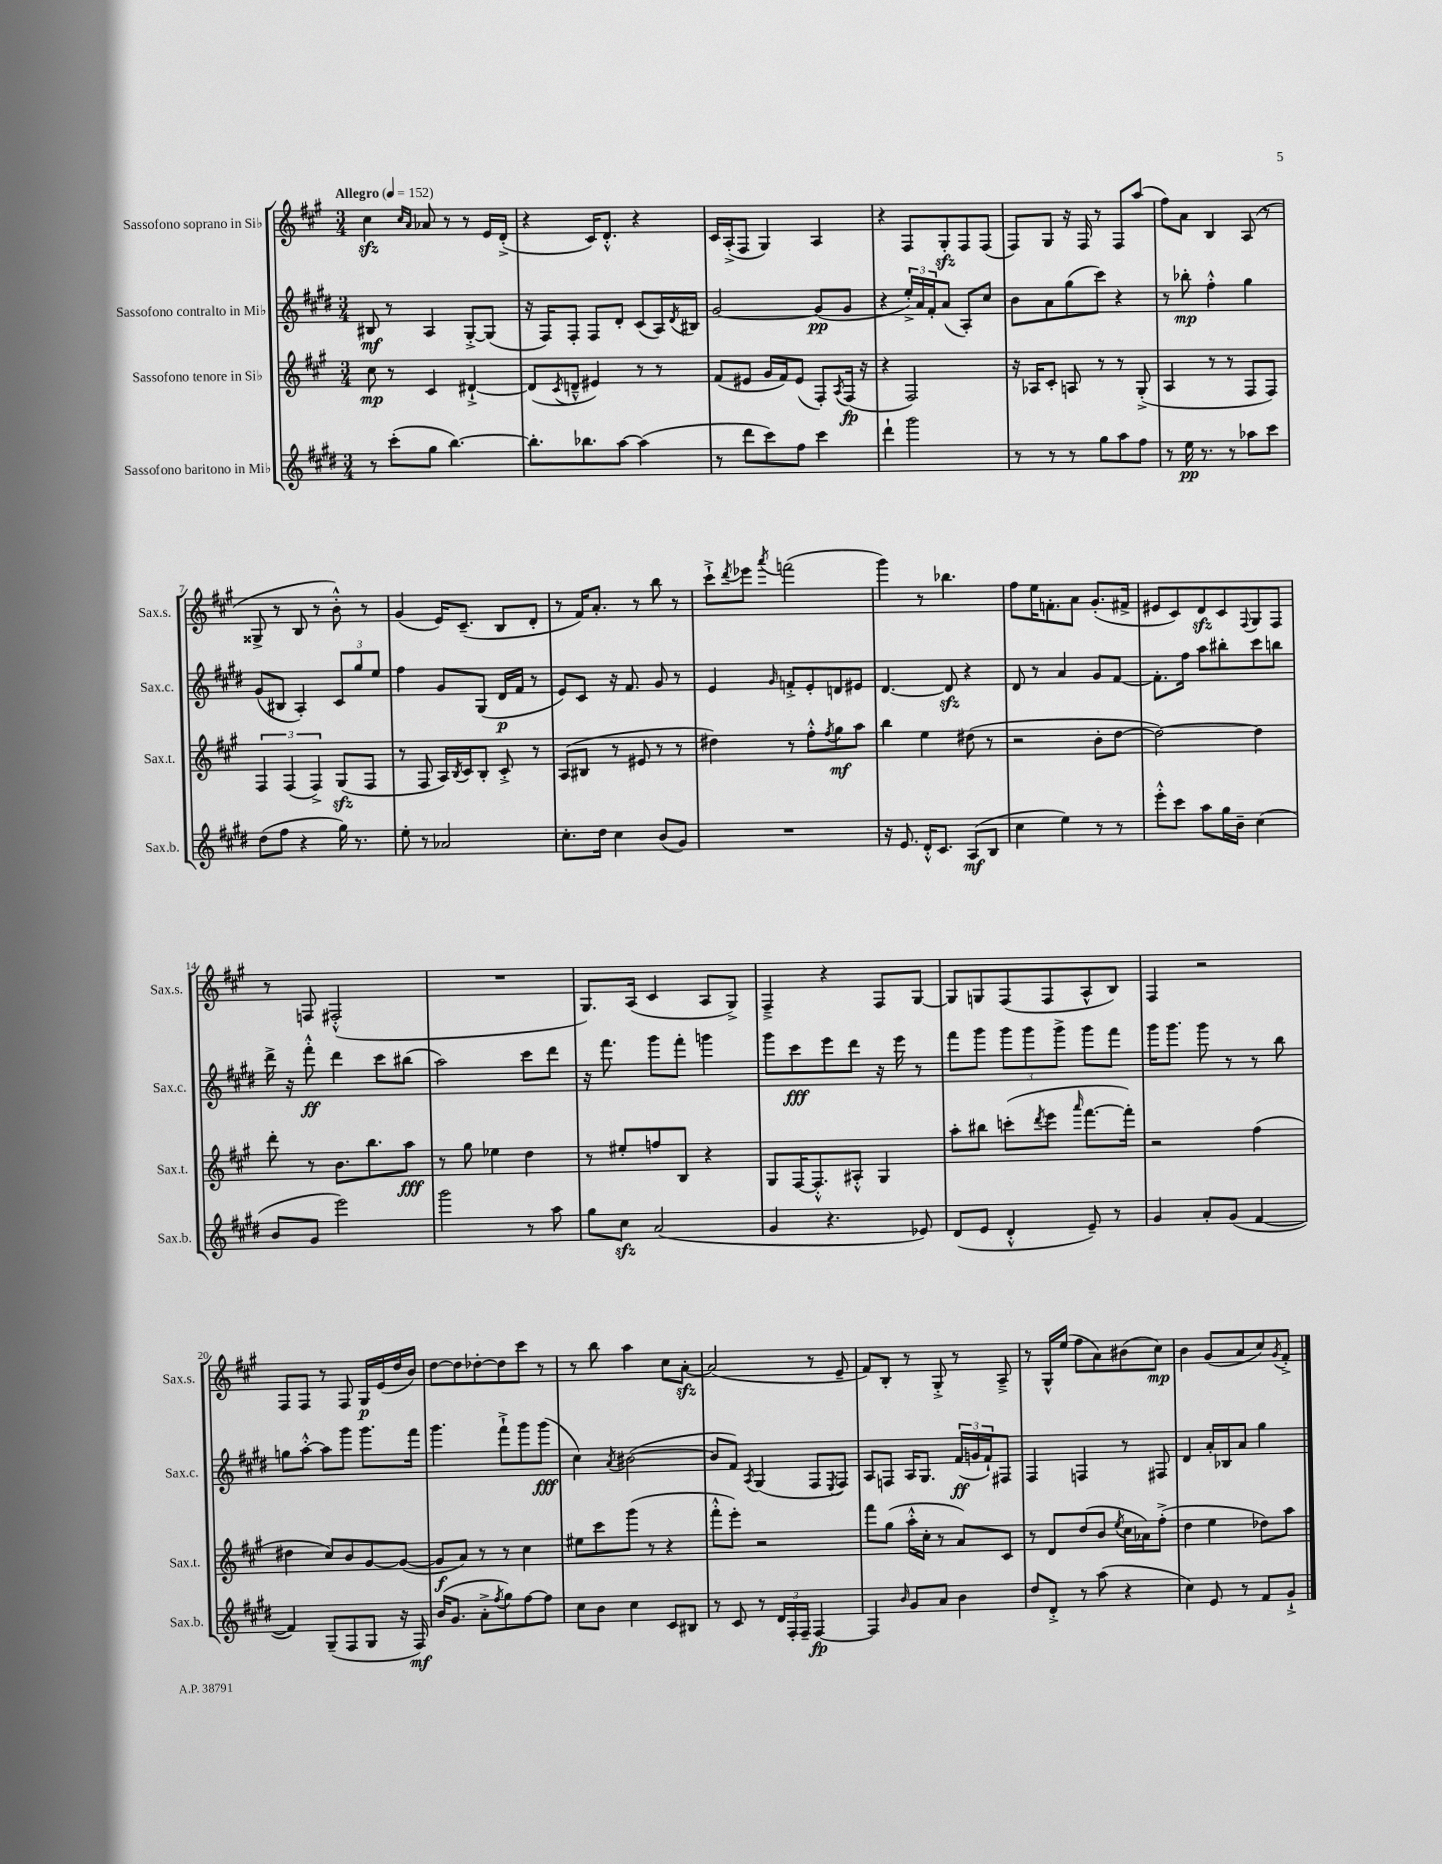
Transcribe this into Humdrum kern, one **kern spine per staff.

**kern	**dynam	**kern	**dynam	**kern	**dynam	**kern	**dynam
*part4	*part4	*part3	*part3	*part2	*part2	*part1	*part1
*staff4	*staff4	*staff3	*staff3	*staff2	*staff2	*staff1	*staff1
*I"Sassofono baritono in Mi♭	*	*I"Sassofono tenore in Si♭	*	*I"Sassofono contralto in Mi♭	*	*I"Sassofono soprano in Si♭	*
*I'Sax.b.	*	*I'Sax.t.	*	*I'Sax.c.	*	*I'Sax.s.	*
*clefG2	*	*clefG2	*	*clefG2	*	*clefG2	*
*k[f#c#g#d#]	*	*k[f#c#g#]	*	*k[f#c#g#d#]	*	*k[f#c#g#]	*
*M3/4	*	*M3/4	*	*M3/4	*	*M3/4	*
*MM152	*	*MM152	*	*MM152	*	*MM152	*
=1	=1	=1	=1	=1	=1	=1	=1
!	!	!	!	!	!	!LO:TX:a:B:t=Allegro	!
8r	.	8cc#\	mp	8B#X/	mf	4cc#zz\	.
(8ccc#'\L	.	8r	.	8r	.	.	.
.	.	.	.	.	.	16qqcc#/LL	.
.	.	.	.	.	.	16qqa/JJ	.
8gg#\J	.	4c#/	.	4A/	.	8a-X/	.
[4.bb\)	.	.	.	.	.	8r	.
.	.	[4d#X`^/	.	[8G#'^/L	.	8r	.
.	.	.	.	(8G#/J]	.	16e/LL	.
.	.	.	.	.	.	(16d'^/JJ	.
=2	=2	=2	=2	=2	=2	=2	=2
8.bb'\L]	.	(8d#/L]	.	16r	.	4r	.
.	.	.	.	16F#/KL)	.	.	.
.	.	8qc#/	.	.	.	.	.
.	.	8dn~^^/J	.	8F#'/J	.	.	.
8.bb-X\	.	.	.	.	.	.	.
.	.	4e#X/)	.	8F#/L	.	16c#/KL)	.
.	.	.	.	.	.	8.d'^^/J	.
[8aa\J	.	.	.	8d#'/J	.	.	.
(4aa\]	.	8r	.	(8c#/L	.	4r	.
.	.	8r	.	16A/L)	.	.	.
.	.	.	.	8qd#/	.	.	.
.	.	.	.	16B#X/JJ	.	.	.
=3	=3	=3	=3	=3	=3	=3	=3
8r	.	(8f#/L	.	[2g#/	.	16c#/LL	.
.	.	.	.	.	.	(16A'^/J	.
8ddd#\L	.	8e#X/J	.	.	.	8F#/J	.
8ccc#\)	.	16g#/LL	.	.	.	4G#/)	.
.	.	16f#/J)	.	.	.	.	.
8ff#\J	.	(8e#/J	.	.	.	.	.
4ccc#\	.	8F#'/L)	.	(8g#/L]	pp	4A/	.
.	.	8qA/	.	.	.	.	.
.	.	(16F#/Jk	fp	8g#/J	.	.	.
.	.	16r	.	.	.	.	.
=4	=4	=4	=4	=4	=4	=4	=4
4ddd#`\	.	4r	.	4r	.	4r	.
2ggg#\	.	2F#/)	.	24ee'^/LL)	.	8F#/L	.
.	.	.	.	24a/	.	.	.
.	.	.	.	24f#'/J	.	.	.
.	.	.	.	(8a/J	.	8G#zz'/	.
.	.	.	.	8A'/L)	.	8F#/	.
.	.	.	.	8cc#/J	.	(8F#/J	.
=5	=5	=5	=5	=5	=5	=5	=5
8r	.	16r	.	8b\L	.	8F#/L)	.
.	.	16A-X/KL	.	.	.	.	.
8r	.	8c#'/J	.	8a\	.	8G#/J	.
8r	.	8An/	.	(8gg#\	.	16r	.
.	.	.	.	.	.	16F#/	.
8gg#\L	.	8r	.	8ccc#\J)	.	8r	.
8aa\	.	8r	.	4r	.	8F#/L	.
8ff#\J	.	(8G#'^/	.	.	.	(8aa/J	.
=6	=6	=6	=6	=6	=6	=6	=6
8r	.	4A/	.	8r	.	8ff#\L)	.
16ee\	pp	.	.	8bb-X'\	mp	8a\J	.
8.r	.	.	.	.	.	.	.
.	.	8r	.	4ff#'^^\	.	4B/	.
8r	.	8r	.	.	.	.	.
8aa-X\L	.	8F#/L	.	4gg#\	.	(8A/	.
8ccc#\J	.	8F#/J)	.	.	.	8r	.
!!LO:LB:g=z
=7	=7	=7	=7	=7	=7	=7	=7
(8dd#\L	.	6F#/	.	(8g#/L	.	8G##X^/	.
8ff#\J	.	.	.	8B#X/J	.	8r	.
.	.	(6F#/	.	.	.	.	.
4r	.	.	.	4A'/)	.	8B/	.
.	.	6F#^/)	.	.	.	.	.
.	.	.	.	.	.	8r	.
16gg#\)	.	(8G#zz/L	.	12c#/L	.	8b'^^\)	.
8.r	.	.	.	.	.	.	.
.	.	.	.	12gg#/	.	.	.
.	.	8F#/J	.	.	.	8r	.
.	.	.	.	12ee/J	.	.	.
=8	=8	=8	=8	=8	=8	=8	=8
8ee'\	.	8r	.	4ff#\	.	(4g#/	.
8r	.	8F#/	.	.	.	.	.
2a-X/	.	16A/LL)	.	8g#/L	.	16e/KL)	.
.	.	8qB/	.	.	.	.	.
.	.	16c#/J	.	.	.	(8.c#~/J	.
.	.	8B'/J	.	(8G#/J	.	.	.
.	.	8c#'^/	.	16d#/LL	p	8B/L	.
.	.	.	.	16f#/JJ	.	.	.
.	.	8r	.	8r	.	8d'/J	.
=9	=9	=9	=9	=9	=9	=9	=9
8.cc#'\L	.	(8A/L	.	8e/L)	.	8r	.
.	.	8B#X/J	.	8c#/J	.	16f#/KL)	.
16dd#\Jk	.	.	.	.	.	8.a'/J	.
4cc#\	.	8r	.	16r	.	.	.
.	.	.	.	8.f#/	.	.	.
.	.	8e#X/	.	.	.	8r	.
(8b/L	.	8r	.	8g#/	.	8bb\	.
8g#/J)	.	8r	.	8r	.	8r	.
=10	=10	=10	=10	=10	=10	=10	=10
2.r	.	4dd#X\)	.	4e/	.	8ccc#`^\L	.
.	.	.	.	.	.	8qddd/	.
.	.	.	.	.	.	8eee-X\J	.
.	.	.	.	16qqg#/	.	8qaaa/	.
.	.	8r	.	8fn'^/L	.	(2fffn\	.
.	.	8ff#'^^\L	.	8e'/	.	.	.
.	.	8qff#/	.	.	.	.	.
.	.	8gg#\	mf	8dn/	.	.	.
.	.	8aa\J	.	8e#X/J	.	.	.
=11	=11	=11	=11	=11	=11	=11	=11
16r	.	4bb\	.	[4.d#/	.	4ggg#\)	.
8.e/	.	.	.	.	.	.	.
16d#'^^/KL	.	4ee\	.	.	.	8r	.
8.c#/J	.	.	.	.	.	.	.
.	.	.	.	8d#zz/]	.	4.bb-X\	.
(8A/L	mf	(8dd#X\	.	4r	.	.	.
8B/J	.	8r	.	.	.	.	.
=12	=12	=12	=12	=12	=12	=12	=12
4cc#\	.	2r	.	8d#/	.	8ff#\L	.
.	.	.	.	8r	.	16ee\K	.
.	.	.	.	.	.	8.fn'\	.
4ee\)	.	.	.	4a/	.	.	.
.	.	.	.	.	.	8a\J	.
8r	.	8b'\L	.	8g#/L	.	(8.g#'/L	.
8r	.	[8dd\J	.	[8f#/J	.	.	.
.	.	.	.	.	.	16f#X^/Jk	.
=13	=13	=13	=13	=13	=13	=13	=13
8eee'^^\L	.	2dd\_)	.	8.f#'\L]	.	8e#X/L	.
8ccc#\J	.	.	.	.	.	8c#/)	.
.	.	.	.	16ff#\Jk	.	.	.
8aa\L	.	.	.	8aa\L	.	8dzz/	.
16gg#\L	.	.	.	8bb#X'\	.	8c#/	.
16b~\JJ	.	.	.	.	.	.	.
.	.	.	.	.	.	8qqF#/	.
(4cc#\	.	4dd\]	.	8ccc#\	.	8G#/	.
.	.	.	.	8bbn\J	.	8F#/J	.
!!LO:LB:g=z
=14	=14	=14	=14	=14	=14	=14	=14
8b/L	.	8ddd'\	.	16ddd#^\	.	8r	.
.	.	.	.	16r	.	.	.
8g#/J	.	8r	.	8fff#'^^\	ff	8Fn/	.
2eee\)	.	8.b\L	.	4ddd#\	.	(2F#X'^^/	.
.	.	8.bb\	.	.	.	.	.
.	.	.	.	8ccc#\L	.	.	.
.	.	8aa\J	fff	(8bb#X\J	.	.	.
=15	=15	=15	=15	=15	=15	=15	=15
2ggg#\	.	8r	.	2aa\)	.	2.r	.
.	.	8gg#\	.	.	.	.	.
.	.	4ee-X\	.	.	.	.	.
8r	.	4dd\	.	8ccc#\L	.	.	.
8aa\	.	.	.	8ddd#\J	.	.	.
=16	=16	=16	=16	=16	=16	=16	=16
8gg#\L	.	8r	.	16r	.	8.G#/L)	.
.	.	.	.	8.fff#\	.	.	.
8cc#zz\J	.	8ee#X'/L	.	.	.	.	.
.	.	.	.	.	.	(16A/Jk	.
(2a/	.	8ffn/	.	8ggg#\L	.	4c#/	.
.	.	8B/J	.	8fff#'\J	.	.	.
.	.	4r	.	4gggn\	.	8A/L	.
.	.	.	.	.	.	8G#^/J)	.
=17	=17	=17	=17	=17	=17	=17	=17
4g#/	.	8G#/L	.	8ggg#\L	.	4F#~^/	.
.	.	[16F#/K	.	8ccc#\	fff	.	.
.	.	8.F#'^^/]	.	.	.	.	.
4.r	.	.	.	8eee\	.	4r	.
.	.	8A#X'^^/J	.	8ddd#\J	.	.	.
.	.	4G#/	.	16r	.	8F#/L	.
.	.	.	.	16eee\	.	.	.
8e-X/)	.	.	.	8r	.	[8G#/J	.
=18	=18	=18	=18	=18	=18	=18	=18
(8d#/L	.	8aa'\L	.	8fff#\L	.	8G#/L]	.
8e/J	.	8bb#X\J	.	8ggg#\J	.	8Gn/	.
4d#'^^/	.	(8cccn'\L	.	12ggg#\L	.	(8F#/	.
.	.	.	.	12ggg#\	.	.	.
.	.	8qddd/	.	.	.	.	.
.	.	8eee\J	.	.	.	8F#/	.
.	.	.	.	12ggg#^\J	.	.	.
.	.	16qqaaa/	.	.	.	.	.
8e~/)	.	[8.fff#\L	.	8ggg#\L	.	8A^^/	.
8r	.	.	.	8fff#\J	.	8B/J)	.
.	.	16fff#'\Jk])	.	.	.	.	.
=19	=19	=19	=19	=19	=19	=19	=19
4g#/	.	2r	.	16ggg#\KL	.	4F#/	.
.	.	.	.	8.ggg#\J	.	.	.
8a'/L	.	.	.	8ggg#\	.	2r	.
(8g#/J	.	.	.	8r	.	.	.
[4f#/	.	(4ff#\	.	8r	.	.	.
.	.	.	.	8bb\	.	.	.
!!LO:LB:g=z
=20	=20	=20	=20	=20	=20	=20	=20
4f#/])	.	4dd#X\	.	8ggn\L	.	8F#/L	.
.	.	.	.	[8aa'^^\J	.	8F#/J	.
(8G#~/L	.	8cc#/L)	.	8aa\L]	.	8r	.
8F#/	.	8b/	.	8ggg#\J	.	8F#/	.
8G#/J	.	[8g#/	.	8.ggg#\L	.	16G#/LL	p
.	.	.	.	.	.	(16e/	.
16r	.	(8g#/J_	.	.	.	16dd/	.
16F#/)	mf	.	.	16fff#\Jk	.	16b/JJ)	.
=21	=21	=21	=21	=21	=21	=21	=21
(16b/KL	.	8g#/L]	f	4.ggg#\	.	[8dd\L	.
8.g#/J	.	.	.	.	.	.	.
.	.	8a/J)	.	.	.	8dd\]	.
8a'^\L	.	8r	.	.	.	[8dd-X'\	.
8qff#/	.	.	.	.	.	.	.
8gg#\)	.	8r	.	8fff#`^\L	.	8dd-\]	.
[8ff#\	.	4cc#\	.	8ggg#\	.	8ccc#\J	.
8ff#\J]	.	.	.	(8ggg#\J	fff	8r	.
=22	=22	=22	=22	=22	=22	=22	=22
8cc#\L	.	8ee#X\L	.	4cc#\)	.	8r	.
8b\J	.	8ccc#\	.	.	.	8bb\	.
.	.	.	.	8qa/	.	.	.
4cc#\	.	(8ggg#\J	.	([2b#X\	.	4aa\	.
.	.	8r	.	.	.	.	.
8c#/L	.	4r	.	.	.	8cc#\L	.
8B#X/J	.	.	.	.	.	[8azz'\J	.
=23	=23	=23	=23	=23	=23	=23	=23
8r	.	8fff#'^^\L	.	8b#/L]	.	(2a/]	.
8c#/	.	8eee'\J)	.	8f#/J)	.	.	.
.	.	.	.	8qA/	.	.	.
8r	.	2r	.	(4G#/	.	.	.
24d#/LL	.	.	.	.	.	.	.
24F#'/	.	.	.	.	.	.	.
24F#~/JJ	.	.	.	.	.	.	.
[4F#/	fp	.	.	8F#/L	.	8r	.
.	.	.	.	8qE/	.	.	.
.	.	.	.	8F#/J)	.	8e~/	.
=24	=24	=24	=24	=24	=24	=24	=24
4F#/]	.	8fff#\L	.	8A/L	.	8f#/L)	.
.	.	(8gg#\J	.	8Fn/J	.	8B'/J	.
16qqb/	.	.	.	.	.	.	.
8g#/L	.	16aa'^^\LL	.	16A/KL	.	8r	.
.	.	16cc#'\JJ	.	8.G#/J	.	.	.
8a/J	.	8r	.	.	.	8G#'^/	.
4b\	.	8a/L)	.	(24f#/LL	ff	8r	.
.	.	.	.	24gn/	.	.	.
.	.	.	.	24f#`/J)	.	.	.
.	.	8c#/J	.	8F#X/J	.	8A~^/	.
=25	=25	=25	=25	=25	=25	=25	=25
8dd#/L	.	8r	.	4F#/	.	8r	.
8d#'^/J	.	8d/L	.	.	.	16G#^^/LL	.
.	.	.	.	.	.	(16ee/JJ	.
8r	.	(8dd/	.	4Fn/	.	8ff#\L	.
(8aa\	.	8b/J	.	.	.	8a\)	.
.	.	8qee/	.	.	.	.	.
4r	.	16cc#\LL	.	8r	.	(8b#X\	.
.	.	16a-X\J)	.	.	.	.	.
.	.	(8ff#'^\J	.	8F#X/	.	8cc#\J)	mp
=26	=26	=26	=26	=26	=26	=26	=26
4cc#\)	.	4dd\	.	4d#/	.	4b\	.
8e/	.	4ee\	.	16a'/LL	.	(8g#/L	.
.	.	.	.	16B-X/J	.	.	.
8r	.	.	.	8a/J	.	8a/	.
8f#/L	.	8dd-X\L)	.	4gg#\	.	8cc#/)	.
.	.	.	.	.	.	8qg#/	.
8g#`^/J	.	8aa\J	.	.	.	8f#'^/J	.
==	==	==	==	==	==	==	==
*-	*-	*-	*-	*-	*-	*-	*-
